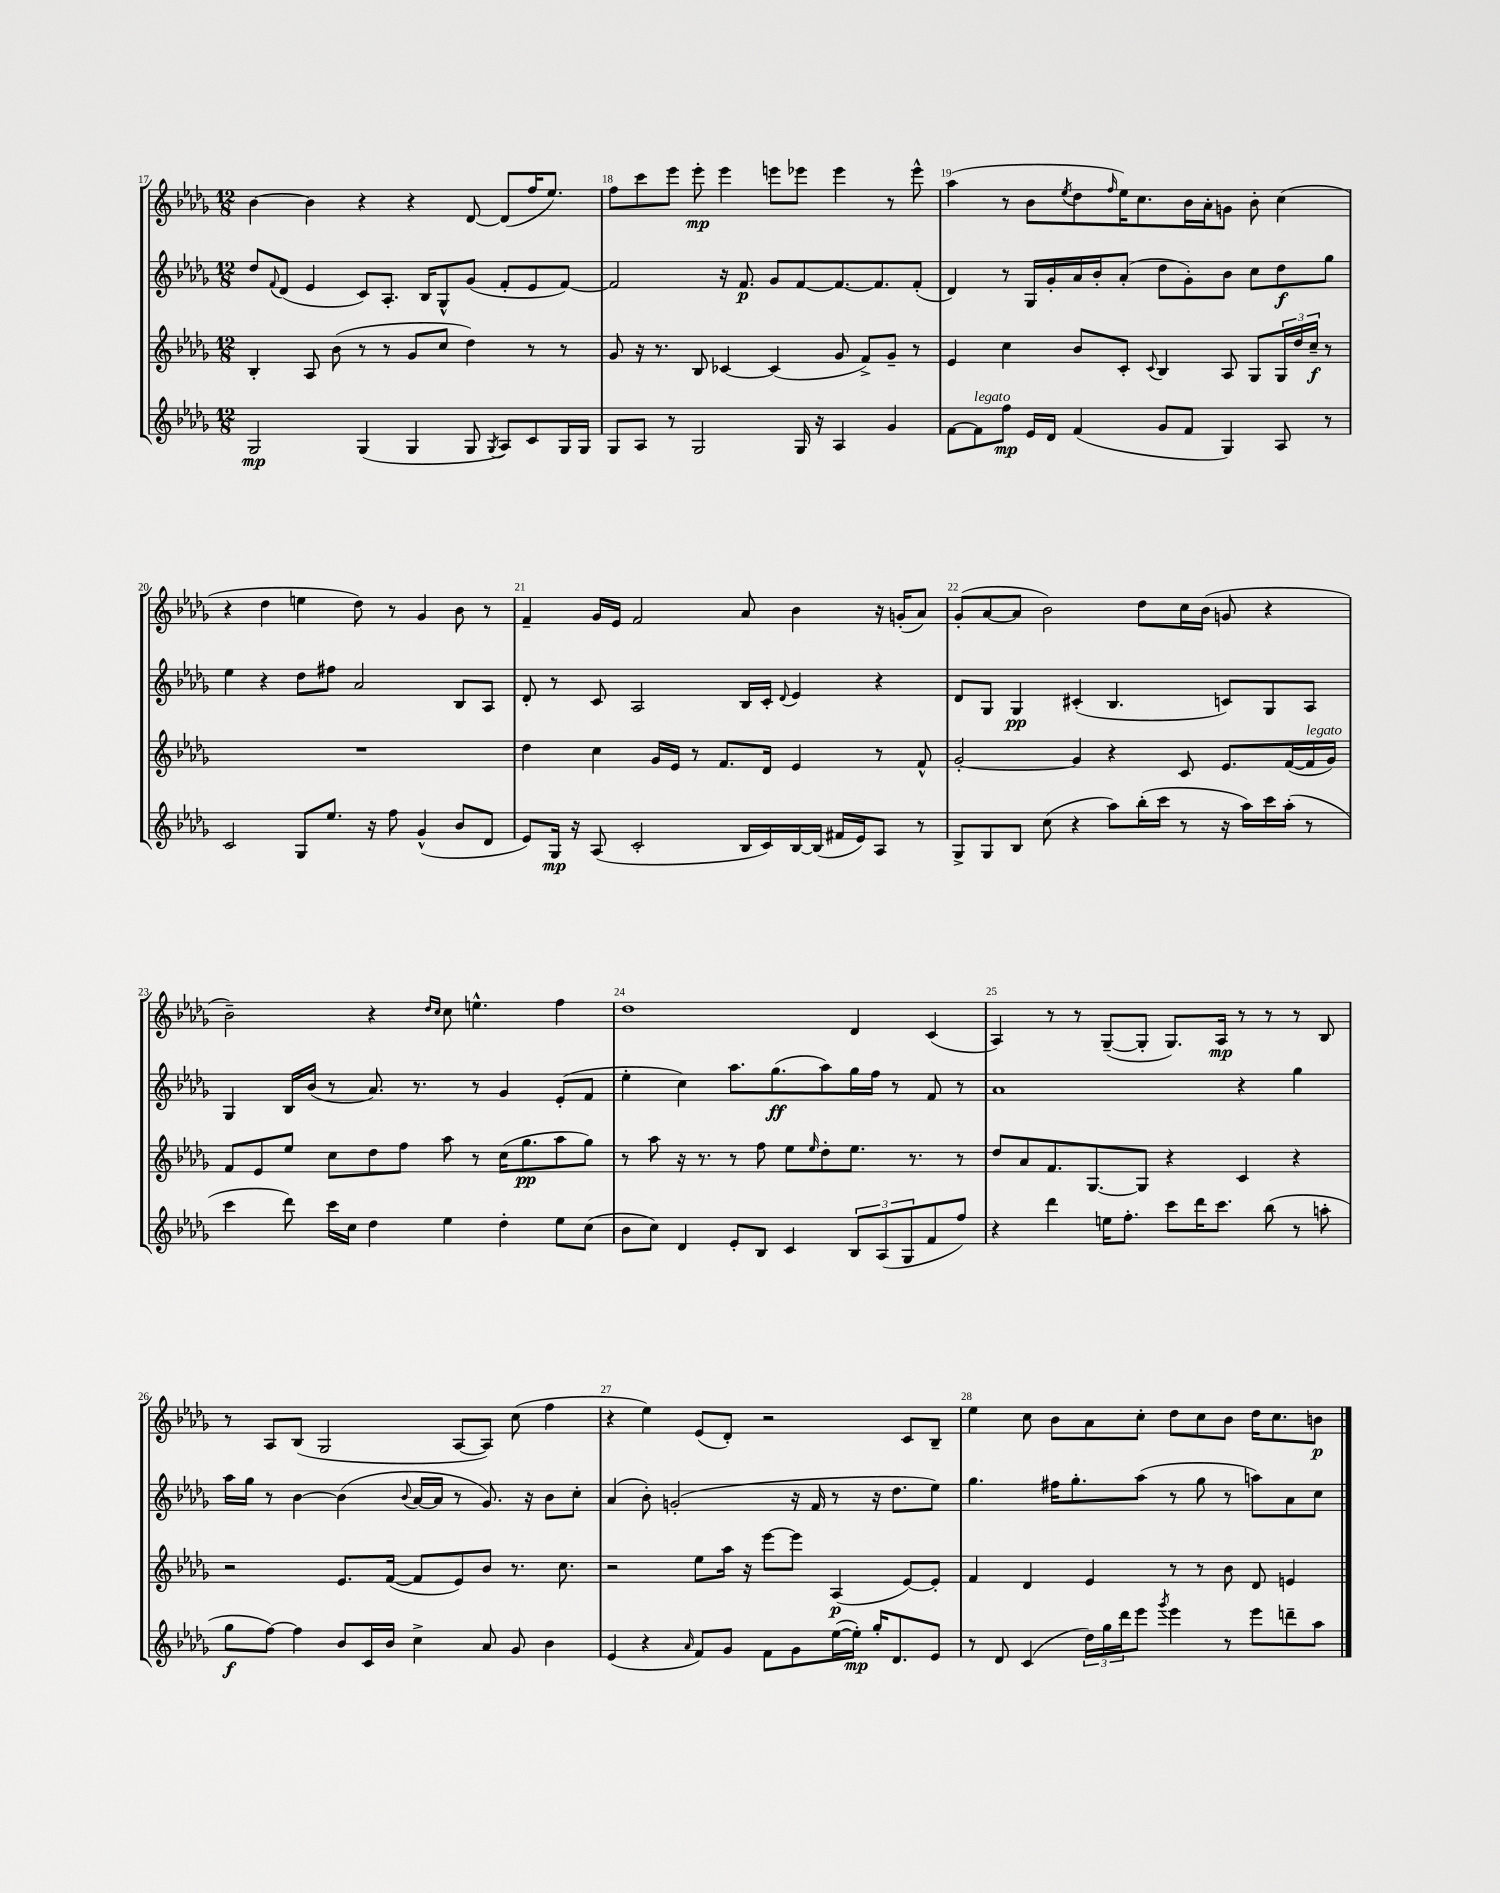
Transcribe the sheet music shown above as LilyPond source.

<<
\new StaffGroup <<
\new Staff = "s0" {
    \clef treble \key des \major \numericTimeSignature \time 12/8
    bes'4~ bes'4 r4 r4 des'8~ des'8( f''16 ees''8.) |
    f''8 c'''8 ees'''8 ees'''8-.\mp ees'''4 e'''8 ees'''8 ees'''4 r8 ees'''8-^ |
    aes''4( r8 bes'8 \acciaccatura { ees''8 } des''8 \grace { f''16 } ees''16) c''8. bes'16 aes'16-. g'8 bes'8-. c''4( |
    r4 des''4 e''4 des''8) r8 ges'4 bes'8 r8 |
    f'4-- ges'16 ees'16 f'2 aes'8 bes'4 r16 g'16-.( aes'8) |
    ges'8-.( aes'8~ aes'8 bes'2) des''8 c''16 bes'16( g'8 r4 |
    bes'2--) r4 \grace { des''16 c''16 } c''8 e''4.-^ f''4 |
    des''1 des'4 c'4( |
    aes4) r8 r8 ges8~--( ges8-. ges8.) aes16\mp r8 r8 r8 bes8 |
    r8 aes8 bes8( ges2 aes8~ aes8) c''8( f''4 |
    r4 ees''4) ees'8( des'8-.) r2 c'8 bes8-- |
    ees''4 c''8 bes'8 aes'8 c''8-. des''8 c''8 bes'8 des''16 c''8. b'8\p \bar "|." |
}
\new Staff = "s1" {
    \clef treble \key des \major \numericTimeSignature \time 12/8
    des''8 \appoggiatura { f'8 } des'8( ees'4 c'8) aes8.-. bes16 ges8-^ ges'8( f'8-. ees'8 f'8~) |
    f'2 r16 f'8.\p ges'8 f'8~ f'8.~ f'8. f'8-.( |
    des'4) r8 ges16 ges'16-. aes'16 bes'16-. aes'8-.( des''8 ges'8-.) bes'8 c''8 des''8\f ges''8 |
    ees''4 r4 des''8 fis''8 aes'2 bes8 aes8 |
    des'8-. r8 c'8 aes2 bes16 c'16-. \appoggiatura { des'8 } ees'4 r4 |
    des'8 ges8 ges4\pp cis'4-.( bes4. c'8) ges8 aes8 |
    ges4 bes16 bes'16( r8 aes'8.) r8. r8 ges'4 ees'8-.( f'8 |
    ees''4-. c''4) aes''8. ges''8.\ff( aes''8) ges''16 f''16 r8 f'8 r8 |
    aes'1 r4 ges''4 |
    aes''16 ges''16 r8 bes'4~ bes'4( \appoggiatura { bes'8 } aes'16~ aes'16 r8 ges'8.) r16 bes'8 c''8-. |
    aes'4( bes'8-.) g'2-.( r16 f'16 r8 r16 des''8. ees''8) |
    ges''4. fis''16 ges''8.-. aes''8( r8 ges''8 r8 a''8) aes'8 c''8 \bar "|." |
}
\new Staff = "s2" {
    \clef treble \key des \major \numericTimeSignature \time 12/8
    bes4-. aes8 bes'8( r8 r8 ges'8 c''8 des''4) r8 r8 |
    ges'8 r16 r8. bes8 ces'4~ ces'4( ges'8 f'8->) ges'8-- r8 |
    ees'4 c''4 bes'8 c'8-. \appoggiatura { c'8 } bes4 aes8 ges8 \tuplet 3/2 { ges16 des''16 c''16--\f } r8 |
    R1. |
    des''4 c''4 ges'16 ees'16 r8 f'8. des'16 ees'4 r8 f'8-^ |
    ges'2~-. ges'4 r4 c'8 ees'8. f'16~( f'16^\markup { \italic "legato" } ges'16) |
    f'8 ees'8 ees''8 c''8 des''8 f''8 aes''8 r8 c''16( ges''8.\pp aes''8 ges''8) |
    r8 aes''8 r16 r8. r8 f''8 ees''8 \grace { ees''16 } des''8-. ees''8. r8. r8 |
    des''8 aes'8 f'8. ges8.~ ges8 r4 c'4 r4 |
    r2 ees'8. f'16~( f'8 ees'8) bes'8 r8. c''8. |
    r2 ees''8 aes''16 r16 ees'''8~ ees'''8 aes4\p( ees'8~) ees'8-. |
    f'4 des'4 ees'4 r8 r8 bes'8 des'8 e'4 \bar "|." |
}
\new Staff = "s3" {
    \clef treble \key des \major \numericTimeSignature \time 12/8
    ges2\mp ges4( ges4 ges8 \acciaccatura { ges8 } aes8) c'8 ges16 ges16 |
    ges8 aes8 r8 ges2 ges16 r16 aes4 ges'4 |
    f'8~ f'8^\markup { \italic "legato" } f''8\mp ees'16 des'16 f'4( ges'8 f'8 ges4) aes8 r8 |
    c'2 ges8 ees''8. r16 f''8 ges'4-^( bes'8 des'8 |
    ees'8) ges16\mp r16 aes8( c'2-. bes16 c'16) bes16~ bes16( fis'16 ees'16) aes8 r8 |
    ges8-> ges8 bes8 c''8( r4 aes''8) bes''16-.( c'''16 r8 r16 aes''16) c'''16 aes''16-.( r8 |
    c'''4 des'''8) c'''16 c''16 des''4 ees''4 des''4-. ees''8 c''8( |
    bes'8 c''8) des'4 ees'8-. bes8 c'4 \tuplet 3/2 { bes8 aes8( ges8 } f'8 f''8) |
    r4 des'''4 e''16 f''8.-. c'''8 des'''16 c'''8. bes''8( r8 a''8-. |
    ges''8\f f''8~) f''4 bes'8 c'16 bes'16 c''4-> aes'8 ges'8 bes'4 |
    ees'4( r4 \grace { aes'16 } f'8) ges'8 f'8 ges'8 ees''16~( ees''16-.\mp) ges''16-. des'8. ees'8 |
    r8 des'8 c'4( \tuplet 3/2 { des''16) ges''16 des'''16 } ees'''8 \acciaccatura { ges'''8 } ees'''4 r8 ees'''8 d'''8-- aes''8 \bar "|." |
}
>>
>>
\layout { \context { \Score currentBarNumber = #17 \override BarNumber.break-visibility = ##(#f #t #t) barNumberVisibility = #all-bar-numbers-visible } }
